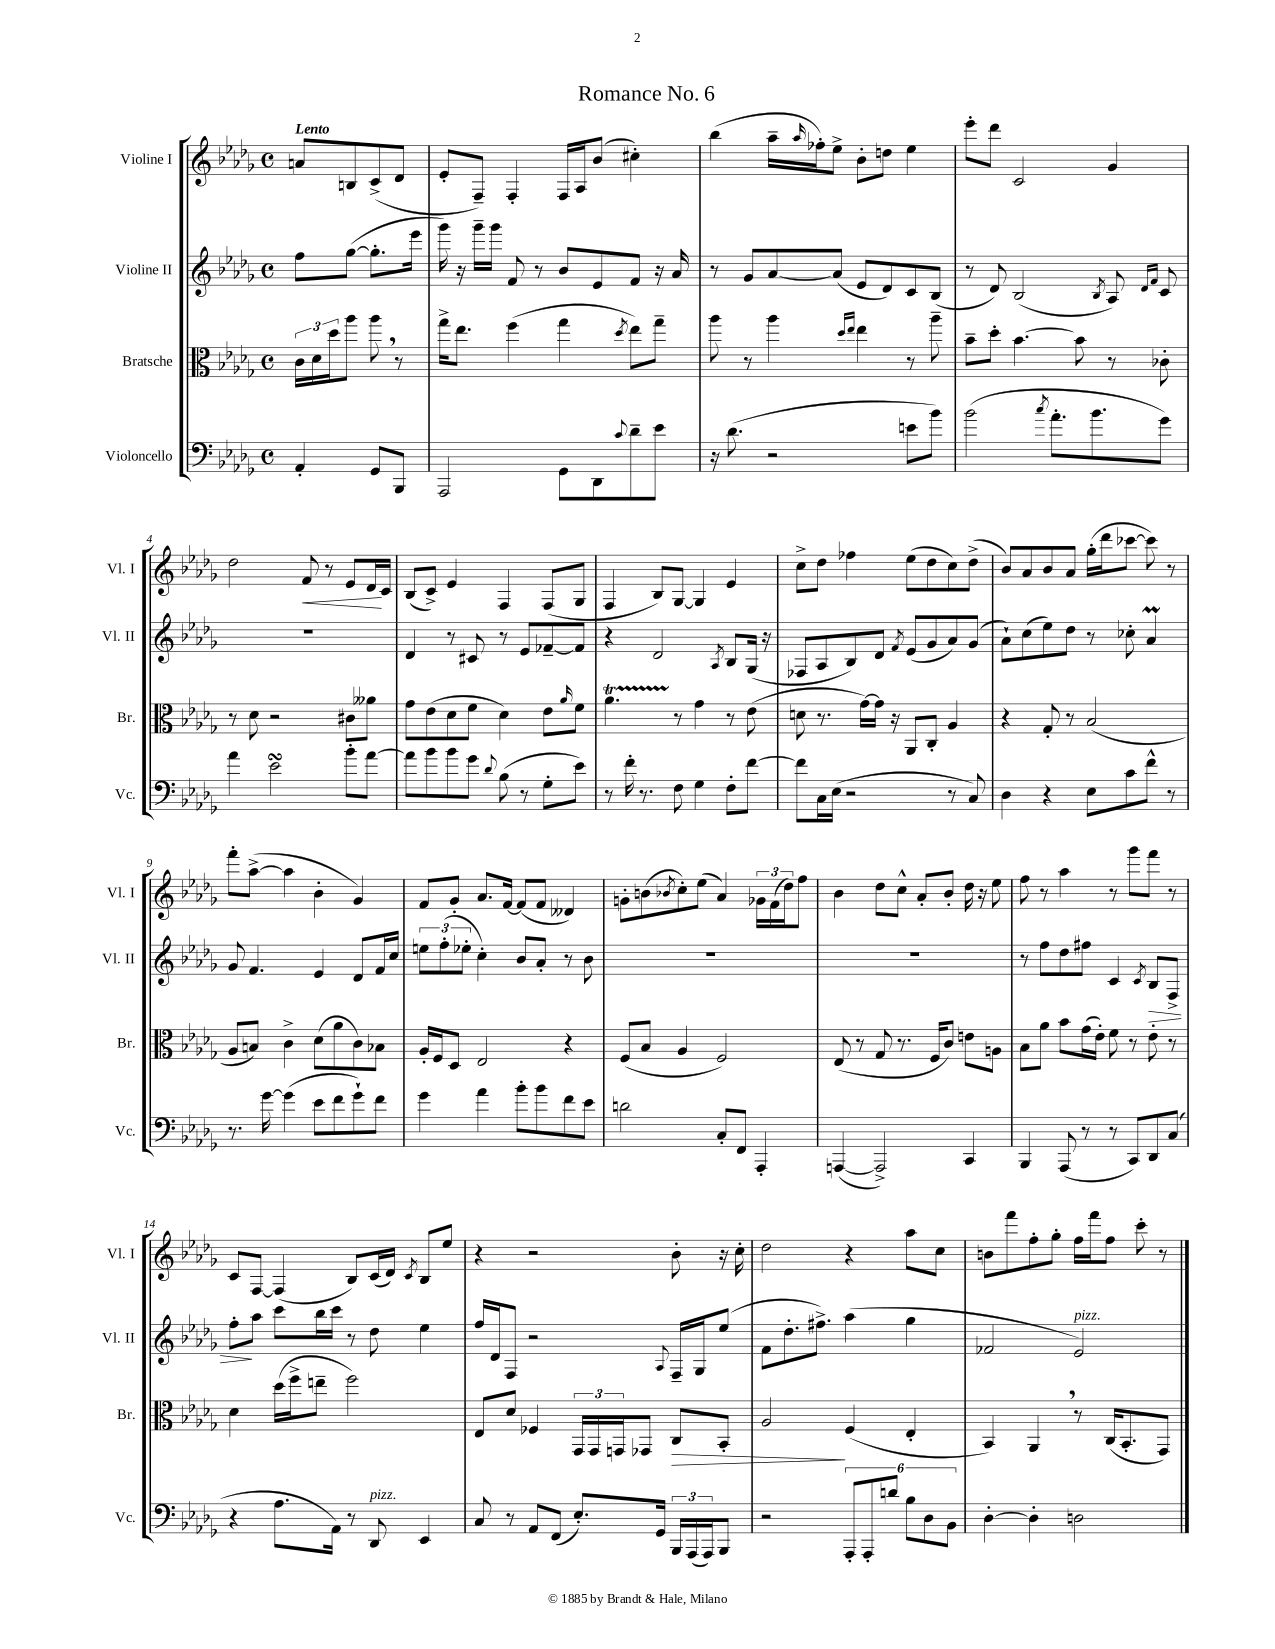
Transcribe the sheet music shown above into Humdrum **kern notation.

**kern	**kern	**dynam	**kern	**dynam	**kern	**dynam
*part4	*part3	*part3	*part2	*part2	*part1	*part1
*staff4	*staff3	*staff3	*staff2	*staff2	*staff1	*staff1
*I"Violoncello	*I"Bratsche	*	*I"Violine II	*	*I"Violine I	*
*I'Vc.	*I'Br.	*	*I'Vl. II	*	*I'Vl. I	*
*clefF4	*clefC3	*	*clefG2	*	*clefG2	*
*k[b-e-a-d-g-]	*k[b-e-a-d-g-]	*	*k[b-e-a-d-g-]	*	*k[b-e-a-d-g-]	*
*M4/4	*M4/4	*	*M4/4	*	*M4/4	*
*met(c)	*met(c)	*	*met(c)	*	*met(c)	*
=	=	=	=	=	=	=
!	!	!	!	!	!LO:TX:a:B:t=Lento	!
4AA-'/	24c\LL	.	8ff\L	.	8an/L	.
.	24d-\	.	.	.	.	.
.	24dd-\J	.	.	.	.	.
.	8aa-\J	.	([8gg-\J	.	8Bn/	.
8GG-/L	8aa-,\	.	8.gg-'\L]	.	(8c^/	.
8BBB-/J	8r	.	.	.	8d-/J	.
.	.	.	16eee-\Jk	.	.	.
=1	=1	=1	=1	=1	=1	=1
2AAA-/	16gg-^\KL	.	16ggg-\)	.	8e-'/L	.
.	8.ee-\J	.	16r	.	.	.
.	.	.	16ggg-~\LL	.	8F~/J)	.
.	.	.	16ggg-\JJ	.	.	.
.	(4ff\	.	8f/	.	4F'/	.
.	.	.	8r	.	.	.
8GG-\L	4gg-\	.	8b-/L	.	16F/LL	.
.	.	.	.	.	16A-/J	.
8DD-\	.	.	8e-/	.	(8b-/J	.
8qqc/	8qdd-/	.	.	.	.	.
8d-~\	8ee-\L)	.	8f/J	.	4cc#X'\)	.
8e-\J	8gg-~\J	.	16r	.	.	.
.	.	.	16a-/	.	.	.
=2	=2	=2	=2	=2	=2	=2
16r	8aa-\	.	8r	.	(4bb-\	.
(8.d-\	.	.	.	.	.	.
.	8r	.	8g-/L	.	.	.
2r	4aa-\	.	[8a-/	.	16aa-~\LL	.
.	.	.	.	.	16qqaa-/	.
.	.	.	.	.	16ff-X'\J)	.
.	.	.	(8a-/J]	.	8ee-^\J	.
.	16qqdd-/LL	.	.	.	.	.
.	16qqee-/JJ	.	.	.	.	.
.	4ee-\	.	8e-/L	.	8b-'\L	.
.	.	.	8d-/)	.	8ddn\J	.
8en\L	8r	.	8c/	.	4ee-\	.
8b-\J)	8aa-~\	.	(8B-/J	.	.	.
=3	=3	=3	=3	=3	=3	=3
(2b-\	8b-~\L	.	8r	.	8eee-'\L	.
.	8dd-'\J	.	8d-/)	.	8ddd-\J	.
.	[4.b-\	.	(2B-/	.	2c/	.
8qcc/	.	.	.	.	.	.
8.a-'\L	.	.	.	.	.	.
.	8b-\]	.	.	.	.	.
8.b-\	.	.	.	.	.	.
.	.	.	8qB-/	.	.	.
.	8r	.	8A-/)	.	4g-/	.
.	.	.	16qqd-/LL	.	.	.
.	.	.	16qqf/JJ	.	.	.
8g-\J)	8c-X'\	.	8c/	.	.	.
!!LO:LB:g=z
=4	=4	=4	=4	=4	=4	=4
4a-\	8r	.	1r	.	2dd-\	.
.	8d-\	.	.	.	.	.
2e-sSSS\	2r	.	.	.	.	.
!	!	!	!	!	!	!LO:HP:b
.	.	.	.	.	8f/	<
.	.	.	.	.	8r	.
8b-'\L	8c#X\L	.	.	.	8e-/L	.
[8a-\J	8a--X\J	.	.	.	16d-/L	.
.	.	.	.	.	16c/JJ	[
=5	=5	=5	=5	=5	=5	=5
8a-\L]	8g-\L	.	4d-/	.	(8B-/L	.
8b-\	(8e-\	.	.	.	8c^/J)	.
8b-\	8d-\	.	8r	.	4e-/	.
8g-\J	8f\J	.	8c#X/	.	.	.
8qqd-/	.	.	.	.	.	.
(8B-\	4d-\)	.	8r	.	4F/	.
8r	.	.	8e-/L	.	.	.
8G-'\L	8e-\L	.	[8f-X~/	.	(8F/L	.
.	16qqa-/	.	.	.	.	.
8e-\J)	8f\J	.	8f-/J]	.	8G-/J	.
=6	=6	=6	=6	=6	=6	=6
8r	4.a-T\	.	4r	.	4F/	.
16f'\	.	.	.	.	.	.
8.r	.	.	.	.	.	.
.	.	.	2d-/	.	8B-/L)	.
8F\	8r	.	.	.	[8G-/J	.
4G-\	4g-\	.	.	.	4G-/]	.
.	.	.	8qA-/	.	.	.
8F'\L	8r	.	8B-/L	.	4e-/	.
[8f\J	(8e-\	.	(16G-/Jk	.	.	.
.	.	.	16r	.	.	.
=7	=7	=7	=7	=7	=7	=7
8f\L]	8dn\	.	8F-X/L	.	8cc^\L	.
16C\L	8.r	.	8A-/	.	8dd-\J	.
(16E-\JJ	.	.	.	.	.	.
2r	.	.	8B-/)	.	4ff-X\	.
.	[16g-\LL)	.	.	.	.	.
.	16g-\JJ]	.	8d-/J	.	.	.
.	16r	.	.	.	.	.
.	.	.	8qf/	.	.	.
.	8AA-/L	.	(8e-/L	.	(8ee-\L	.
.	8C'/J	.	8g-/	.	8dd-\	.
8r	4A-/	.	8a-/)	.	8cc\)	.
8C/)	.	.	(8g-/J	.	(8dd-^\J	.
=8	=8	=8	=8	=8	=8	=8
4D-\	4r	.	8a-`\L)	.	8b-/L)	.
.	.	.	(8cc\	.	8a-/	.
4r	8G-'/	.	8ee-\)	.	8b-/	.
.	8r	.	8dd-\J	.	8a-/J	.
8E-\L	(2B-/	.	8r	.	(16gg-'\LL	.
.	.	.	.	.	16ddd-\J	.
8c\	.	.	8cc-X'\	.	[8ccc-X\J	.
8f^^\J	.	.	4a-M/	.	8ccc-\])	.
8r	.	.	.	.	8r	.
!!LO:LB:g=z
=9	=9	=9	=9	=9	=9	=9
8.r	8A-/L	.	8g-/	.	8fff'\L	.
.	8Bn/J)	.	4.f/	.	([8aa-^\J	.
[16g-\	.	.	.	.	.	.
(4g-\]	4c^\	.	.	.	4aa-\]	.
8e-\L	(8d-\L	.	4e-/	.	4b-'\	.
8f\	8a-\	.	.	.	.	.
8g-`\)	8c\)	.	8d-/L	.	4g-/)	.
8f\J	8B-X\J	.	16f/L	.	.	.
.	.	.	16cc/JJ	.	.	.
=10	=10	=10	=10	=10	=10	=10
4g-\	16A-'/LL	.	12een\L	.	8f/L	.
.	16F/J	.	.	.	.	.
.	.	.	(12ff'\	.	.	.
.	8D-/J	.	.	.	8g-'/J	.
.	.	.	12ee-X'\J	.	.	.
4a-\	2E-/	.	4cc'\)	.	8.a-/L	.
.	.	.	.	.	[16f/Jk	.
8b-'\L	.	.	8b-/L	.	(8f/L]	.
8b-\	.	.	8a-'/J	.	8f/J	.
8f\	4r	.	8r	.	4d--X/)	.
8e-\J	.	.	8b-\	.	.	.
=11	=11	=11	=11	=11	=11	=11
2dn\	(8F/L	.	1r	.	8gn'\L	.
.	8B-/J	.	.	.	(8bn\	.
.	.	.	.	.	8qb-X/	.
.	4A-/	.	.	.	8cc'\)	.
.	.	.	.	.	(8ee-\J	.
8C'/L	2F/)	.	.	.	4a-/)	.
8FF/J	.	.	.	.	.	.
4AAA-'/	.	.	.	.	24g-X\LL	.
.	.	.	.	.	(24f\	.
.	.	.	.	.	24dd-\J)	.
.	.	.	.	.	8ff\J	.
=12	=12	=12	=12	=12	=12	=12
([4AAAn/	(8E-/	.	1r	.	4b-\	.
.	8r	.	.	.	.	.
2AAA^/])	8G-/	.	.	.	8dd-\L	.
.	8.r	.	.	.	8cc^^\J	.
.	.	.	.	.	8a-'/L	.
.	16F/KL	.	.	.	.	.
.	8c/J)	.	.	.	8b-'/J	.
4CC/	8en\L	.	.	.	16dd-\	.
.	.	.	.	.	16r	.
.	8An\J	.	.	.	8ee-\	.
=13	=13	=13	=13	=13	=13	=13
4BBB-/	8B-\L	.	8r	.	8ff\	.
.	8a-\J	.	8ff\L	.	8r	.
(8AAA-/	8b-\L	.	8dd-\	.	4aa-\	.
8r	(16g-\L	.	8ff#X\J	.	.	.
.	16e-'\JJ)	.	.	.	.	.
8r	8f\	.	4c/	.	8r	.
8CC/L)	8r	.	.	.	8ggg-\L	.
.	.	.	8qc/	.	.	.
!	!	!	!	!LO:HP:b	!	!
8DD-/	8e-'\	.	8B-/L	>	8fff\J	.
(8C/J	8r	.	8F^/J	.	8r	.
!!LO:LB:g=z
=14	=14	=14	=14	=14	=14	=14
4r	4d-\	.	8ff'\L	.	8c/L	.
.	.	.	8aa-\J	]	[8F/J	.
8.A-\L	(16dd-\LL	.	8ccc\L	.	(4F/]	.
.	16ff^\J	.	.	.	.	.
.	8een~\J	.	16bb-\L	.	.	.
16AA-\Jk)	.	.	16ccc\JJ	.	.	.
8r	2ff\)	.	8r	.	8B-/L)	.
!LO:TX:a:i:t=pizz.	!	!	!	!	!	!
8DD-/	.	.	8dd-\	.	(16c/L	.
.	.	.	.	.	16d-/JJ)	.
.	.	.	.	.	8qc/	.
4EE-/	.	.	4ee-\	.	8B-/L	.
.	.	.	.	.	8ee-/J	.
=15	=15	=15	=15	=15	=15	=15
8C/	8E-/L	.	16ff/LL	.	4r	.
.	.	.	16d-/J	.	.	.
8r	8d-/J	.	8F/J	.	.	.
8AA-/L	4F-X/	.	2r	.	2r	.
(8FF/J	.	.	.	.	.	.
8.E-'/L)	24GG-/LL	.	.	.	.	.
.	24GG-/	.	.	.	.	.
.	24GGn/J	.	.	.	.	.
.	8GG-X/J	.	.	.	.	.
16GG-/Jk	.	.	.	.	.	.
.	.	.	8qqA-/	.	.	.
!	!	!LO:HP:b	!	!	!	!
24BBB-/LL	8C/L	>	16F~/LL	.	8b-'\	.
(24AAA-/	.	.	.	.	.	.
.	.	.	16G-/J	.	.	.
24AAA-/J)	.	.	.	.	.	.
8BBB-/J	8BB-'/J	.	(8ee-/J	.	16r	.
.	.	.	.	.	16cc'\	.
=16	=16	=16	=16	=16	=16	=16
2r	2A-/	.	8f\L	.	2dd-\	.
.	.	.	8.dd-'\	.	.	.
.	.	.	8.ff#X^\J)	.	.	.
12AAA-'/L	(4F/	]	(4aa-\	.	4r	.
12AAA-'/	.	.	.	.	.	.
12dn/J	.	.	.	.	.	.
12B-\L	4E-'/	.	4gg-\	.	8aa-\L	.
12D-\	.	.	.	.	.	.
.	.	.	.	.	8cc\J	.
12BB-\J	.	.	.	.	.	.
=17	=17	=17	=17	=17	=17	=17
[4D-'\	4BB-/)	.	2f-X/	.	8bn\L	.
.	.	.	.	.	8fff\	.
4D-'\]	4AA-,/	.	.	.	8ff'\	.
.	.	.	.	.	8gg-'\J	.
!	!	!	!LO:TX:a:i:t=pizz.	!	!	!
2Dn\	8r	.	2e-/)	.	16ff\LL	.
.	.	.	.	.	16fff\J	.
.	(16C/KL	.	.	.	8ff\J	.
.	8.BB-'/	.	.	.	.	.
.	.	.	.	.	8ccc'\	.
.	8GG-/J)	.	.	.	8r	.
==	==	==	==	==	==	==
*-	*-	*-	*-	*-	*-	*-
